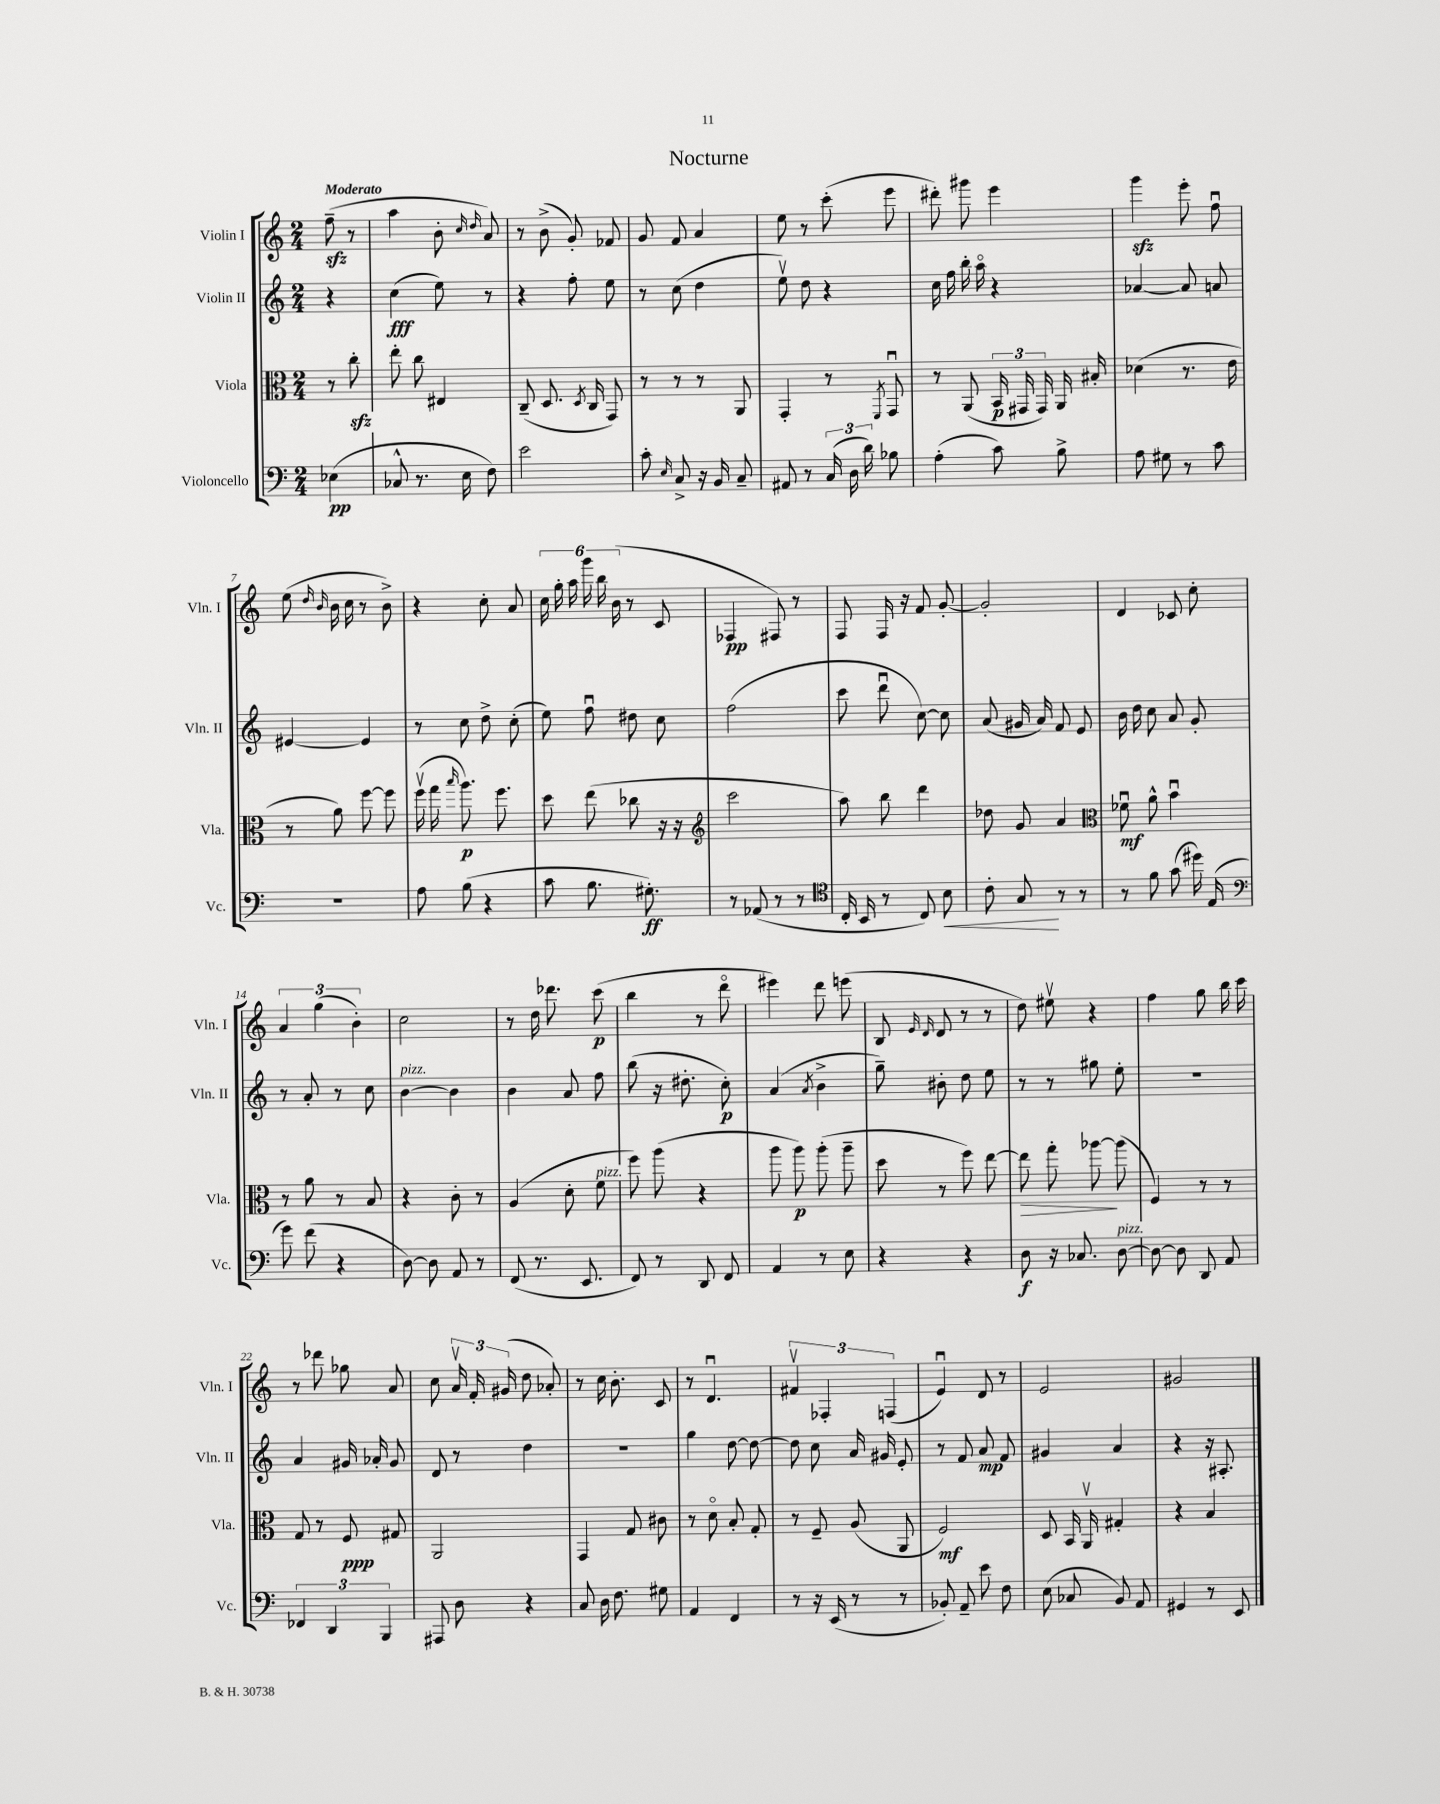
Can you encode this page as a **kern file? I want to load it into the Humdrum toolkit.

**kern	**dynam	**kern	**dynam	**kern	**dynam	**kern	**dynam
*part4	*part4	*part3	*part3	*part2	*part2	*part1	*part1
*staff4	*staff4	*staff3	*staff3	*staff2	*staff2	*staff1	*staff1
*I"Violoncello	*	*I"Viola	*	*I"Violin II	*	*I"Violin I	*
*I'Vc.	*	*I'Vla.	*	*I'Vln. II	*	*I'Vln. I	*
*clefF4	*	*clefC3	*	*clefG2	*	*clefG2	*
*k[]	*	*k[]	*	*k[]	*	*k[]	*
*M2/4	*	*M2/4	*	*M2/4	*	*M2/4	*
=	=	=	=	=	=	=	=
!	!	!	!	!	!	!LO:TX:a:B:t=Moderato	!
(4E-X\	pp	8r	.	4r	.	(8ffzz~\	.
.	.	8cczz'\	.	.	.	8r	.
=1	=1	=1	=1	=1	=1	=1	=1
8C-X^^/	.	8ee'\	.	(4cc\	fff	4aa\	.
8.r	.	8cc\	.	.	.	.	.
.	.	4E#X/	.	8ee\)	.	8b'\	.
16E\	.	.	.	.	.	.	.
.	.	.	.	.	.	16qqcc/	.
.	.	.	.	.	.	16qqdd/	.
8F\)	.	.	.	8r	.	8a/)	.
=2	=2	=2	=2	=2	=2	=2	=2
2e\	.	(8C~/	.	4r	.	8r	.
.	.	8.D/	.	.	.	(8b^\	.
.	.	.	.	8ff'\	.	8g'/)	.
.	.	8qD/	.	.	.	.	.
.	.	16C/	.	.	.	.	.
.	.	8GG/)	.	8ee\	.	8f-X/	.
=3	=3	=3	=3	=3	=3	=3	=3
8c'\	.	8r	.	8r	.	8g/	.
16qqE/	.	.	.	.	.	.	.
8C^/	.	8r	.	(8cc\	.	8f/	.
16r	.	8r	.	4dd\	.	4a/	.
16BB/	.	.	.	.	.	.	.
8C~/	.	8AA/	.	.	.	.	.
=4	=4	=4	=4	=4	=4	=4	=4
8AA#X/	.	4GG'/	.	8eev\)	.	8ee\	.
8r	.	.	.	8dd\	.	8r	.
(24C/	.	8r	.	4r	.	(8ccc'\	.
24D\	.	.	.	.	.	.	.
24d\)	.	.	.	.	.	.	.
.	.	8qFF/	.	.	.	.	.
8B-X\	.	8GGu/	.	.	.	8eee\	.
=5	=5	=5	=5	=5	=5	=5	=5
(4A'\	.	8r	.	16cc\	.	8ddd#X'\)	.
.	.	.	.	16ff\	.	.	.
.	.	(8AA/	.	16bb'\	.	8ggg#X\	.
.	.	.	.	16aa\	.	.	.
8c\)	.	24BB/	p	4r	.	4eee\	.
.	.	24GG#X/	.	.	.	.	.
.	.	24GG#/)	.	.	.	.	.
8B^\	.	16AA/	.	.	.	.	.
.	.	16B#X'/	.	.	.	.	.
=6	=6	=6	=6	=6	=6	=6	=6
8A\	.	(4d-X\	.	[4a-X/	.	4gggzz\	.
8G#X\	.	.	.	.	.	.	.
8r	.	8.r	.	8a-/]	.	8eee'\	.
8c\	.	.	.	8an/	.	8ffu\	.
.	.	16e\	.	.	.	.	.
!!LO:LB:g=z
=7	=7	=7	=7	=7	=7	=7	=7
2r	.	8r	.	[4e#X/	.	(8ee\	.
.	.	.	.	.	.	16qqdd/	.
.	.	.	.	.	.	16qqb/	.
.	.	8a\)	.	.	.	16b\	.
.	.	.	.	.	.	16cc\	.
.	.	[8ff\	.	4e#/]	.	8r	.
.	.	8ff\]	.	.	.	8b^\)	.
=8	=8	=8	=8	=8	=8	=8	=8
8A\	.	(16ffv\	.	8r	.	4r	.
.	.	16gg\	.	.	.	.	.
.	.	16qqbb/	.	.	.	.	.
(8B\	.	8.aa\)	p	8cc\	.	.	.
4r	.	.	.	8dd^\	.	8cc'\	.
.	.	8.ff\	.	.	.	.	.
.	.	.	.	(8cc'\	.	8a/	.
=9	=9	=9	=9	=9	=9	=9	=9
8c\	.	8dd\	.	8ee\)	.	24cc\	.
.	.	.	.	.	.	24gg'\	.
.	.	.	.	.	.	24aa\	.
8.B\	.	(8ee\	.	8ffu\	.	24ggg\	.
.	.	.	.	.	.	24bb\	.
.	.	.	.	.	.	(24b\	.
.	.	8cc-X\	.	8dd#X\	.	8r	.
8.G#X'\)	ff	.	.	.	.	.	.
.	.	16r	.	8cc\	.	8c/	.
.	.	16r	.	.	.	.	.
=10	=10	=10	=10	=10	=10	=10	=10
*	*	*clefG2	*	*	*	*	*
8r	.	2ccc\	.	(2ff\	.	4F-X/	pp
(8AA-X/	.	.	.	.	.	.	.
8r	.	.	.	.	.	8F#X/)	.
8r	.	.	.	.	.	8r	.
=11	=11	=11	=11	=11	=11	=11	=11
*clefC4	*	*	*	*	*	*	*
16C'/	.	8aa\)	.	8ccc\	.	8F/	.
16BB/	.	.	.	.	.	.	.
8r	.	8bb\	.	8dddu\	.	16F/	.
.	.	.	.	.	.	16r	.
8C/)	.	4ddd\	.	[8cc\)	.	8f/	.
!	!LO:HP:b	!	!	!	!	!	!
8B\	<	.	.	8cc\]	.	[8g'/	.
=12	=12	=12	=12	=12	=12	=12	=12
8c'\	.	8dd-X\	.	(8a/	.	2g'/]	.
8G/	.	8g/	.	16g#X/	.	.	.
.	.	.	.	16a/)	.	.	.
8r	[	4a/	.	8f/	.	.	.
8r	.	.	.	8e/	.	.	.
=13	=13	=13	=13	=13	=13	=13	=13
*	*	*clefC3	*	*	*	*	*
8r	.	8f-Xu\	mf	16b\	.	4d/	.
.	.	.	.	16dd\	.	.	.
8f\	.	8a^^\	.	8cc\	.	.	.
(8g\	.	4bu\	.	8a/	.	8c-X/	.
16dd#X\)	.	.	.	8g'/	.	8cc'\	.
(16E/	.	.	.	.	.	.	.
!!LO:LB:g=z
=14	=14	=14	=14	=14	=14	=14	=14
*clefF4	*	*	*	*	*	*	*
8g\)	.	8r	.	8r	.	6a/	.
(8f\	.	8a\	.	8a'/	.	.	.
.	.	.	.	.	.	(6gg\	.
4r	.	8r	.	8r	.	.	.
.	.	.	.	.	.	6b'\)	.
.	.	8B/	.	8cc\	.	.	.
=15	=15	=15	=15	=15	=15	=15	=15
!	!	!	!	!LO:TX:a:i:t=pizz.	!	!	!
[8D\)	.	4r	.	[4b\	.	2cc\	.
8D\]	.	.	.	.	.	.	.
8AA/	.	8c'\	.	4b\]	.	.	.
8r	.	8r	.	.	.	.	.
=16	=16	=16	=16	=16	=16	=16	=16
(8FF/	.	(4A/	.	4b\	.	8r	.
8.r	.	.	.	.	.	16dd\	.
.	.	.	.	.	.	8.ddd-X\	.
.	.	8d'\	.	8a/	.	.	.
8.EE/	.	.	.	.	.	.	.
!	!	!LO:TX:a:i:t=pizz.	!	!	!	!	!
.	.	8f\	.	8ff\	.	(8ccc\	p
=17	=17	=17	=17	=17	=17	=17	=17
8FF/)	.	8ff\)	.	(8bb\	.	4bb\	.
8r	.	(8aa\	.	16r	.	.	.
.	.	.	.	8.dd#X'\	.	.	.
8DD/	.	4r	.	.	.	8r	.
8FF/	.	.	.	8cc'\)	p	8ddd\	.
=18	=18	=18	=18	=18	=18	=18	=18
4AA/	.	8aa\	.	(4a/	.	4eee#X\)	.
.	.	8aa\)	p	.	.	.	.
.	.	.	.	8qa/	.	.	.
8r	.	(8aa'\	.	4b^\	.	8ddd\	.
8E\	.	8aa~\	.	.	.	(8eeen\	.
=19	=19	=19	=19	=19	=19	=19	=19
4r	.	8dd\	.	8gg~\)	.	8B/	.
.	.	.	.	.	.	16qqe/	.
.	.	.	.	.	.	16qqd/	.
.	.	8r	.	8b#X'\	.	8d/	.
4r	.	8ff\)	.	8dd\	.	8r	.
.	.	[8ee\	.	8ee\	.	8r	.
=20	=20	=20	=20	=20	=20	=20	=20
!	!	!	!LO:HP:b	!	!	!	!
8D\	f	8ee\]	>	8r	.	8dd\)	.
16r	.	8gg'\	.	8r	.	8ee#Xv\	.
8.C-X/	.	.	.	.	.	.	.
.	.	[8aa-X\	.	8gg#X\	.	4r	.
!LO:TX:a:i:t=pizz.	!	!	!	!	!	!	!
[8D\	.	(8aa-\]	]	8ee'\	.	.	.
=21	=21	=21	=21	=21	=21	=21	=21
8D\_	.	4F/)	.	2r	.	4ff\	.
8D\]	.	.	.	.	.	.	.
8DD/	.	8r	.	.	.	8gg\	.
8AA/	.	8r	.	.	.	16bb\	.
.	.	.	.	.	.	16ccc\	.
!!LO:LB:g=z
=22	=22	=22	=22	=22	=22	=22	=22
6FF-X/	.	8G/	.	4a/	.	8r	.
.	.	8r	.	.	.	8ddd-X\	.
6DD/	.	.	.	.	.	.	.
.	.	8F/	ppp	16g#X/	.	8gg-X\	.
.	.	.	.	16a-X'/	.	.	.
6BBB/	.	.	.	.	.	.	.
.	.	8G#X/	.	8g#/	.	8a/	.
=23	=23	=23	=23	=23	=23	=23	=23
8AAA#X/	.	2AA/	.	8d/	.	8cc\	.
8D\	.	.	.	8r	.	24av/	.
.	.	.	.	.	.	24f'/	.
.	.	.	.	.	.	(24g#X/	.
4r	.	.	.	4dd\	.	8dd\	.
.	.	.	.	.	.	8a-X'/)	.
=24	=24	=24	=24	=24	=24	=24	=24
8C/	.	4GG/	.	2r	.	8r	.
16D\	.	.	.	.	.	16cc\	.
8.F\	.	.	.	.	.	8.b'\	.
.	.	8G/	.	.	.	.	.
8G#X\	.	8c#X\	.	.	.	8c/	.
=25	=25	=25	=25	=25	=25	=25	=25
4AA/	.	8r	.	4gg\	.	8r	.
.	.	8d\	.	.	.	4.du/	.
4FF/	.	8B'/	.	[8dd\	.	.	.
.	.	8G'/	.	8dd\_	.	.	.
=26	=26	=26	=26	=26	=26	=26	=26
8r	.	8r	.	8dd\]	.	6f#Xv/	.
16r	.	8F~/	.	8cc\	.	.	.
.	.	.	.	.	.	6F-X'/	.
(16EE/	.	.	.	.	.	.	.
8r	.	(8A/	.	16a/	.	.	.
.	.	.	.	16g#X/	.	.	.
.	.	.	.	.	.	(6Fn/	.
8r	.	8AA/	.	8e'/	.	.	.
=27	=27	=27	=27	=27	=27	=27	=27
8BB-X'/)	.	2F/)	mf	8r	.	4eu/)	.
8AA~/	.	.	.	8f/	.	.	.
8e\	.	.	.	8a/	mp	8d/	.
8F\	.	.	.	8f/	.	8r	.
=28	=28	=28	=28	=28	=28	=28	=28
(8E\	.	8D/	.	4g#X/	.	2e/	.
8C-X/	.	16BB/	.	.	.	.	.
.	.	16AAv/	.	.	.	.	.
8BB/)	.	4G#X'/	.	4a/	.	.	.
8AA/	.	.	.	.	.	.	.
=29	=29	=29	=29	=29	=29	=29	=29
4GG#X/	.	4r	.	4r	.	2g#X/	.
8r	.	4B/	.	16r	.	.	.
.	.	.	.	8.A#X'/	.	.	.
8EE/	.	.	.	.	.	.	.
==	==	==	==	==	==	==	==
*-	*-	*-	*-	*-	*-	*-	*-
